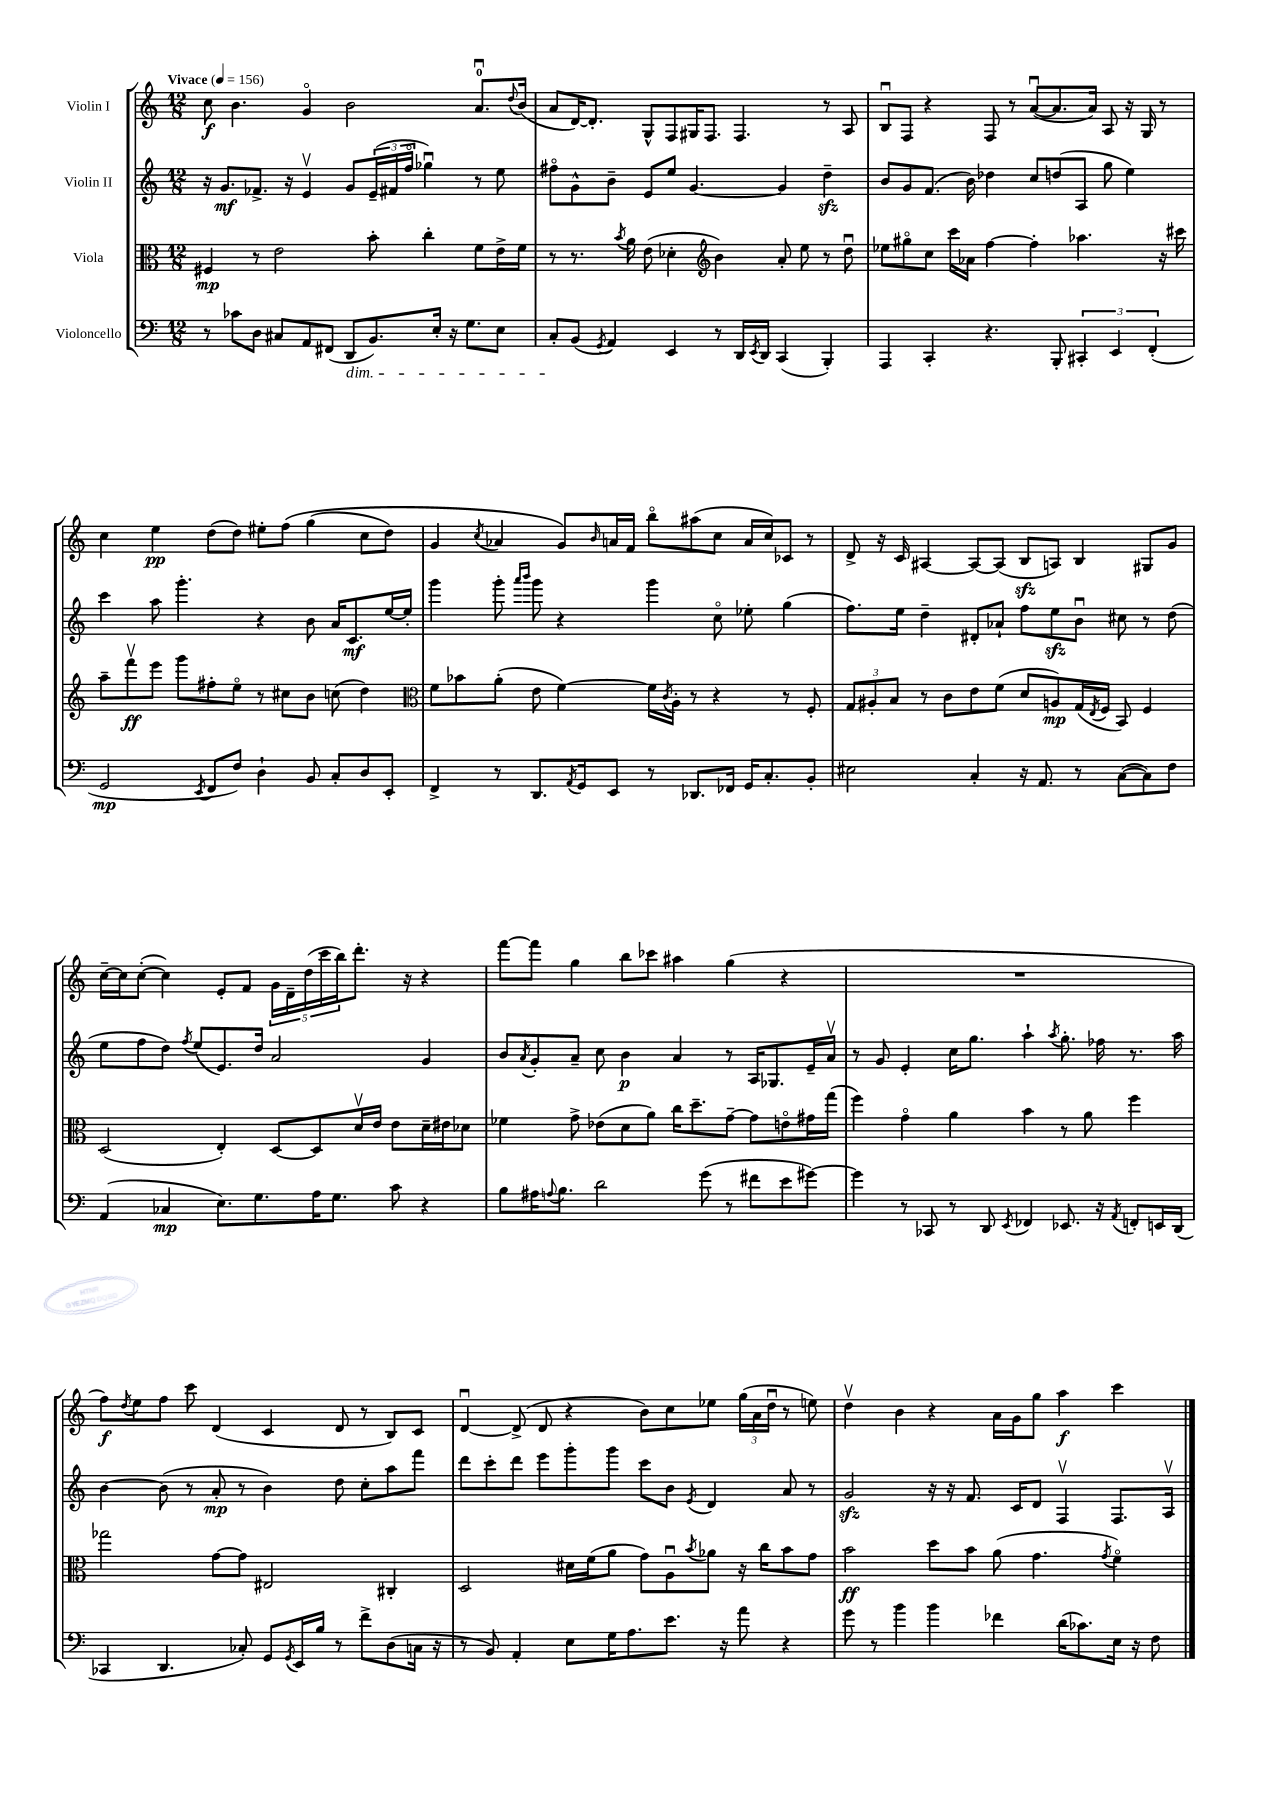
<<
\new StaffGroup <<
\new Staff = "s0" \with { instrumentName = "Violin I" } {
    \clef treble \key c \major \numericTimeSignature \time 12/8 \tempo "Vivace" 4 = 156
    c''8\f b'4. g'4\flageolet b'2 a'8.-0\downbow \appoggiatura { d''8 } b'16( |
    a'8 d'16~) d'8.-. g8-^ f8 gis16 f8. f4. r8 a8 |
    b8\downbow f8 r4 f8 r8 a'8~\downbow( a'8. a'16) a8 r16 g16 r8 |
    c''4 e''4\pp d''8( d''8) eis''8-. f''8\( g''4( c''8 d''8) |
    g'4 \acciaccatura { c''8 } aes'4 g'8\) \grace { b'16 } a'16 f'16 b''8\flageolet ais''8( c''8 a'16 c''16) ces'8 r8 |
    d'8-> r16 c'16 ais4~ ais8~ ais8( b8\sfz a8) b4 gis8 g'8 |
    c''16~-- c''16 c''8~-.( c''4) e'8-. f'8 \tuplet 5/4 { g'16 d'16-- d''16( c'''16 b''16) } d'''8.-. r16 r4 |
    f'''8~ f'''8 g''4 b''8 ces'''8 ais''4 g''4( r4 |
    R1. |
    f''8\f) \acciaccatura { d''8 } e''8 f''8 c'''8 d'4( c'4 d'8 r8 b8) c'8 |
    d'4~\downbow d'8->( d'8 r4 b'8) c''8 ees''8 \tuplet 3/2 { g''16( a'16 d''16\downbow } r8 e''8) |
    d''4\upbow b'4 r4 a'16 g'16 g''8 a''4\f c'''4 \bar "|." |
}
\new Staff = "s1" \with { instrumentName = "Violin II" } {
    \clef treble \key c \major \numericTimeSignature \time 12/8
    r16 g'8.\mf fes'8.-> r16 e'4\upbow g'8 \tuplet 3/2 { e'16--( fis'16 f''16\flageolet } ges''4\downbow) r8 e''8 |
    fis''8\flageolet g'8-^ b'8-- e'8 e''8 g'4.~ g'4 d''4--\sfz |
    b'8 g'8 f'8.( b'16) des''4 c''8 d''8( a8 g''8 e''4) |
    c'''4 a''8 g'''4.-. r4 b'8 a'16 c'8.\mf e''16~ e''16-. |
    g'''4 g'''8-. \grace { a'''16 b'''16 } g'''8 r4 g'''4 c''8\flageolet ees''8-. g''4( |
    f''8.) e''16 d''4-- dis'8-. aes'8-! f''8 e''8\sfz b'8\downbow cis''8 r8 d''8( |
    e''8 f''8 d''8) \acciaccatura { f''8 } e''8( e'8.) d''16 a'2 g'4 |
    b'8 \acciaccatura { a'8 } g'8-. a'8-- c''8 b'4\p a'4 r8 a16 ges8. e'16-- a'16\upbow |
    r8 g'8 e'4-. c''16 g''8. a''4-! \acciaccatura { a''8 } g''8.-. fes''16 r8. a''16 |
    b'4~ b'8( r8 a'8-.\mp r8 b'4) d''8 c''8-. a''8 f'''8 |
    d'''8 c'''8-. d'''8 e'''8 g'''8-. g'''8 c'''8 b'8 \acciaccatura { e'8 } d'4 a'8 r8 |
    g'2\sfz r16 r16 f'8. c'16 d'8 f4\upbow f8. a16\upbow \bar "|." |
}
\new Staff = "s2" \with { instrumentName = "Viola" } {
    \clef alto \key c \major \numericTimeSignature \time 12/8
    fis4\mp r8 e'2 b'8-. c''4-. f'8 e'16-> f'16 |
    r8 r8. \acciaccatura { b'8 } a'16 e'8( des'4-. \clef treble b'4) a'8-. e''8 r8 d''8\downbow |
    ees''8 gis''8\flageolet c''8 c'''16 aes'16 f''4~ f''4-. aes''4. r16 cis'''16 |
    a''8-- f'''8\upbow\ff e'''8 g'''8 fis''8-. e''8\flageolet r8 cis''8 b'8 c''8( d''4) |
    \clef alto f'8 bes'8 a'8-.( e'8 f'4~) f'16 \acciaccatura { c'8 } a16-. r8 r4 r8 f8-. |
    \tuplet 3/2 { g8 ais8-. b8 } r8 c'8 e'8 f'8( d'8 a8\mp) g16( \acciaccatura { e8 } f16 b,8) f4 |
    d2( e4-.) d8~ d8 d'16\upbow e'16 e'8 d'16-- eis'16 des'8 |
    fes'4 g'8-> ees'8( d'8 a'8) c''16 d''8.-- g'8~-- g'8 e'8\flageolet gis'16 g''16( |
    f''4) g'4\flageolet a'4 b'4 r8 a'8 f''4 |
    ges''2 g'8~ g'8 eis2 cis4-. |
    d2 dis'16 f'16( a'8 g'8) a8\downbow \acciaccatura { b'8 } aes'8 r16 c''16 b'8 g'8 |
    b'2\ff d''8 b'8 a'8( g'4. \acciaccatura { g'8 } f'4\flageolet) \bar "|." |
}
\new Staff = "s3" \with { instrumentName = "Violoncello" } {
    \clef bass \key c \major \numericTimeSignature \time 12/8
    r8 ces'8 d8 cis8 a,8 fis,8( d,8\dim b,8.) e16-. r16 g8. e8 |
    c8-.\! b,8( \acciaccatura { g,8 } a,4) e,4 r8 d,16 \acciaccatura { e,8 } d,16 c,4( b,,4-.) |
    a,,4 c,4-. r4. b,,8-. \tuplet 3/2 { cis,4-. e,4 f,4-.( } |
    g,2\mp \acciaccatura { e,8 } f,8 f8) d4-! b,8 c8-. d8 e,8-. |
    f,4-> r8 d,8. \acciaccatura { a,8 } g,16 e,8 r8 des,8. fes,16 g,16 c8.-. b,8-. |
    eis2 c4-. r16 a,8. r8 c8~( c8) f8 |
    a,4( ces4\mp e8.) g8. a16 g8. c'8 r4 |
    b8 ais16 \appoggiatura { a8 } b8. d'2 g'8( r8 fis'8 e'8 gis'8~) |
    gis'4 r8 ces,8 r8 d,8 \acciaccatura { e,8 } fes,4 ees,8. r16 \acciaccatura { a,8 } f,8-. e,16 d,16( |
    ces,4 d,4. ces8-.) g,8 \acciaccatura { g,8 } e,16 b16 r8 f'8-> d8( c16 r16 |
    r8 b,8) a,4-. e8 g16 a8. e'8. r16 a'8 r4 |
    g'8 r8 b'4 b'4 fes'4 d'16( ces'8.) e16 r16 f8 \bar "|." |
}
>>
>>
\layout { \context { \Score \remove "Bar_number_engraver" } }
